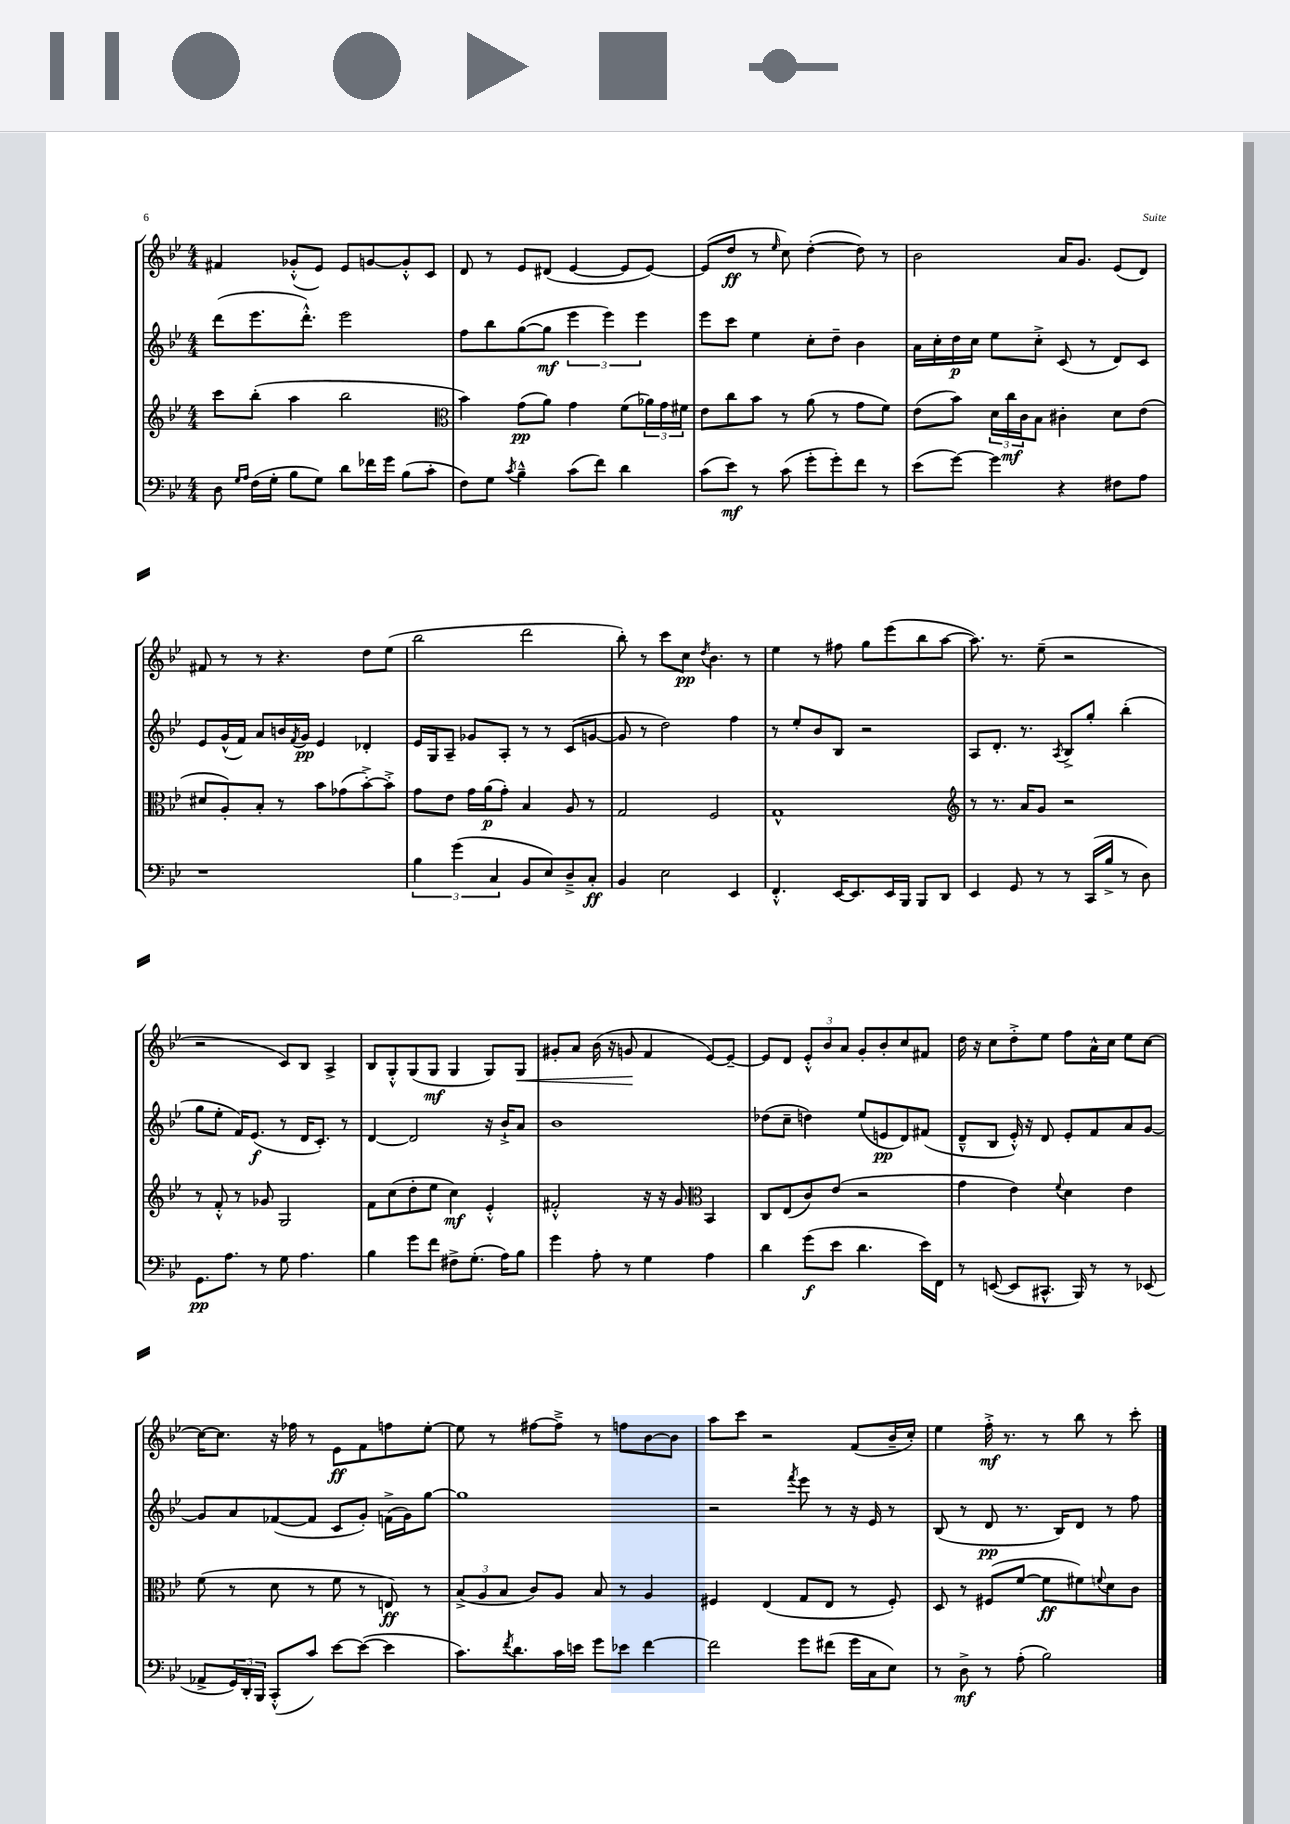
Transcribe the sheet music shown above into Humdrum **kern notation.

**kern	**dynam	**kern	**dynam	**kern	**dynam	**kern	**dynam
*part4	*part4	*part3	*part3	*part2	*part2	*part1	*part1
*staff4	*staff4	*staff3	*staff3	*staff2	*staff2	*staff1	*staff1
*clefF4	*	*clefG2	*	*clefG2	*	*clefG2	*
*k[b-e-]	*	*k[b-e-]	*	*k[b-e-]	*	*k[b-e-]	*
*M4/4	*	*M4/4	*	*M4/4	*	*M4/4	*
=6	=6	=6	=6	=6	=6	=6	=6
8D\	.	8ccc\L	.	(8ddd\L	.	4f#X/	.
16qqG/LL	.	.	.	.	.	.	.
16qqA/JJ	.	.	.	.	.	.	.
(16F\LL	.	(8bb-'\J	.	8.eee-\	.	.	.
16G'\JJ	.	.	.	.	.	.	.
8B-\L	.	4aa\	.	.	.	(8g-X'^^/L	.
.	.	.	.	8.ddd'^^\J)	.	.	.
8G\J)	.	.	.	.	.	8e-/J)	.
8d\L	.	2bb-\	.	2eee-\	.	8e-/L	.
16f-X\L	.	.	.	.	.	[8gn/	.
16g\JJ	.	.	.	.	.	.	.
(8B-\L	.	.	.	.	.	8g'^^/]	.
8c'\J	.	.	.	.	.	8c/J	.
=7	=7	=7	=7	=7	=7	=7	=7
*	*	*clefC3	*	*	*	*	*
8F\L)	.	4b-\)	.	8ff\L	.	8d/	.
8G\J	.	.	.	8bb-\	.	8r	.
8qc/	.	.	.	.	.	.	.
4B-~^^\	.	(8g\L	pp	([8gg\	.	8e-/L	.
.	.	8a\J)	.	8gg\J]	mf	(8d#X/J	.
(8c\L	.	4g\	.	6eee-\	.	[4e-/	.
8f\J)	.	.	.	.	.	.	.
.	.	.	.	6eee-\)	.	.	.
4d\	.	(8f\L	.	.	.	8e-/L]	.
.	.	.	.	6eee-\	.	.	.
.	.	24a-X\L)	.	.	.	[8e-/J)	.
.	.	24g\	.	.	.	.	.
.	.	24f#X\JJ	.	.	.	.	.
=8	=8	=8	=8	=8	=8	=8	=8
(8c\L	.	8e-\L	.	8eee-\L	.	(8e-/L]	.
8e-\J)	mf	8cc\	.	8ccc\J	.	8dd/J	ff
8r	.	8b-\J	.	4ee-\	.	8r	.
.	.	.	.	.	.	16qqee-/	.
(8c\	.	8r	.	.	.	8cc\)	.
8g'\L	.	(8a\	.	8cc'\L	.	([4dd'\	.
8g'\)	.	8r	.	8dd~\J	.	.	.
8f\J	.	8g\L	.	4b-\	.	8dd\])	.
8r	.	8f\J)	.	.	.	8r	.
=9	=9	=9	=9	=9	=9	=9	=9
(8e-\L	.	(8e-\L	.	16a\LL	.	2b-\	.
.	.	.	.	16cc'\	.	.	.
[8g\J)	.	8b-\J)	.	16dd\	p	.	.
.	.	.	.	16cc\JJ	.	.	.
4g\]	.	24d\LL	.	8ee-\L	.	.	.
.	.	24cc\	mf	.	.	.	.
.	.	24c\J	.	.	.	.	.
.	.	8B-\J	.	8cc'^\J	.	.	.
4r	.	4c#X'\	.	(8c/	.	16a/KL	.
.	.	.	.	.	.	8.g/J	.
.	.	.	.	8r	.	.	.
8F#X\L	.	8d\L	.	8d/L)	.	(8e-/L	.
8A\J	.	(8e-\J	.	8c/J	.	8d/J)	.
!!LO:LB:g=z
=10	=10	=10	=10	=10	=10	=10	=10
1r	.	8d#X/L	.	8e-/L	.	8f#X/	.
.	.	8A'/)	.	(16g^^/L	.	8r	.
.	.	.	.	16f/JJ)	.	.	.
.	.	8B-'/J	.	8a/L	.	8r	.
.	.	8r	.	16bn/L	.	4.r	.
.	.	.	.	8qf/	.	.	.
.	.	.	.	16g/JJ	pp	.	.
.	.	8b-\L	.	4e-/	.	.	.
.	.	(8g-X\	.	.	.	.	.
.	.	[8b-'^\)	.	4d-X'/	.	8dd\L	.
.	.	8b-'^\J]	.	.	.	(8ee-\J	.
=11	=11	=11	=11	=11	=11	=11	=11
6B-\	.	8g\L	.	16e-/LL	.	2bb-\	.
.	.	.	.	16G/J	.	.	.
.	.	8e-\J	.	8A~/J	.	.	.
(6g\	.	.	.	.	.	.	.
.	.	16g\LL	.	8g-X/L	.	.	.
.	.	(16a\J	p	.	.	.	.
6C/	.	.	.	.	.	.	.
.	.	8g'\J)	.	8A'/J	.	.	.
8BB-/L	.	4B-/	.	8r	.	2ddd\	.
8E-/)	.	.	.	8r	.	.	.
8D~^/	.	8A/	.	(8c/L	.	.	.
8C'/J	ff	8r	.	[8gn/J	.	.	.
=12	=12	=12	=12	=12	=12	=12	=12
4BB-/	.	2G/	.	8g/]	.	8bb-'\)	.
.	.	.	.	8r	.	8r	.
2E-\	.	.	.	2dd\)	.	8ccc\L	.
.	.	.	.	.	.	8cc\J	pp
.	.	.	.	.	.	8qdd/	.
.	.	2F/	.	.	.	4.b-\	.
4EE-/	.	.	.	4ff\	.	.	.
.	.	.	.	.	.	8r	.
=13	=13	=13	=13	=13	=13	=13	=13
4.FF'^^/	.	1G^^	.	8r	.	4ee-\	.
.	.	.	.	8ee-'/L	.	.	.
.	.	.	.	8b-/	.	8r	.
[16EE-/KL	.	.	.	8B-/J	.	8ff#X\	.
8.EE-/]	.	.	.	.	.	.	.
.	.	.	.	2r	.	8gg\L	.
16EE-/L	.	.	.	.	.	(8eee-\	.
16BBB-/JJ	.	.	.	.	.	.	.
8BBB-/L	.	.	.	.	.	8bb-\	.
8DD/J	.	.	.	.	.	[8aa\J	.
=14	=14	=14	=14	=14	=14	=14	=14
*	*	*clefG2	*	*	*	*	*
4EE-/	.	8r	.	8A/L	.	8.aa\])	.
.	.	8.r	.	8.d'/J	.	.	.
.	.	.	.	.	.	8.r	.
8GG/	.	.	.	.	.	.	.
.	.	16a/KL	.	8.r	.	.	.
8r	.	8g/J	.	.	.	(8ee-~\	.
.	.	.	.	8qA/	.	.	.
8r	.	2r	.	8B-^/L	.	2r	.
(16CC/LL	.	.	.	8gg'/J	.	.	.
16B-^/JJ	.	.	.	.	.	.	.
8r	.	.	.	(4bb-'\	.	.	.
8D\)	.	.	.	.	.	.	.
!!LO:LB:g=z
=15	=15	=15	=15	=15	=15	=15	=15
8.GG\L	pp	8r	.	8gg\L	.	2r	.
.	.	8f'^^/	.	8ee-'\J	.	.	.
8.A\J	.	.	.	.	.	.	.
.	.	8r	.	16f/KL)	.	.	.
.	.	.	.	(8.e-/J	f	.	.
8r	.	8g-X/	.	.	.	.	.
8G\	.	2G/	.	8r	.	8c/L)	.
4.A\	.	.	.	16d/KL	.	8B-/J	.
.	.	.	.	8.c'/J)	.	.	.
.	.	.	.	.	.	4A^/	.
.	.	.	.	8r	.	.	.
=16	=16	=16	=16	=16	=16	=16	=16
4B-\	.	8f\L	.	[4d/	.	8B-/L	.
.	.	(8cc\	.	.	.	8G'^^/	.
8g\L	.	8dd'\	.	2d/]	.	(8G/	.
8f\J	.	8ee-\J	.	.	.	8G/J	mf
8F#X^\L	.	4cc\)	mf	.	.	4G/	.
(8.G'\J	.	.	.	.	.	.	.
.	.	4e-'^^/	.	16r	.	8G/L)	.
16A\KL)	.	.	.	16b-`^/KL	.	.	.
!	!	!	!	!	!	!	!LO:HP:b
8B-\J	.	.	.	8a/J	.	8G/J	<
=17	=17	=17	=17	=17	=17	=17	=17
4g\	.	2f#X'^^/	.	1b-	.	8g#X'/L	.
.	.	.	.	.	.	8a/J	.
8A'\	.	.	.	.	.	(16b-\	.
.	.	.	.	.	.	16r	.
8r	.	.	.	.	.	8gn/	.
4G\	.	16r	.	.	.	4f/	[
.	.	16r	.	.	.	.	.
.	.	8g/	.	.	.	.	.
*	*	*clefC3	*	*	*	*	*
4A\	.	4BB-/	.	.	.	[8e-/L)	.
.	.	.	.	.	.	8e-~/J_	.
=18	=18	=18	=18	=18	=18	=18	=18
4d\	.	8C/L	.	(8dd-X\L	.	8e-/L]	.
.	.	(8E-/	.	8cc~\J	.	8d/J	.
(8g\L	f	8c/)	.	4ddn\)	.	12e-'^^/L	.
.	.	.	.	.	.	12b-/	.
8e-\J	.	(8e-/J	.	.	.	.	.
.	.	.	.	.	.	12a/J	.
4.d\	.	2r	.	(8ee-/L	.	8g'/L	.
.	.	.	.	8en/	pp	8b-'/	.
.	.	.	.	8d/)	.	8cc/	.
16e-\LL)	.	.	.	(8f#X/J	.	8f#X/J	.
16FF\JJ	.	.	.	.	.	.	.
=19	=19	=19	=19	=19	=19	=19	=19
8r	.	4g\	.	8d~^^/L	.	16dd\	.
.	.	.	.	.	.	16r	.
([8EEn/	.	.	.	8B-/J	.	8cc\L	.
8EE/L]	.	4e-\)	.	16e-'^^/)	.	8dd'^\	.
.	.	.	.	16r	.	.	.
8.CC#X^^/J	.	.	.	8d/	.	8ee-\J	.
.	.	8qqf/	.	.	.	.	.
.	.	4d\	.	8e-'/L	.	8ff\L	.
16BBB-/)	.	.	.	.	.	.	.
8r	.	.	.	8f/	.	16a^^\L	.
.	.	.	.	.	.	16cc\JJ	.
8r	.	4e-\	.	8a/	.	8ee-\L	.
(8EE-X/	.	.	.	[8g/J	.	[8cc\J	.
!!LO:LB:g=z
=20	=20	=20	=20	=20	=20	=20	=20
8AA-X^/L	.	(8f\	.	8g/L]	.	16cc\KL_	.
.	.	.	.	.	.	8.cc\J]	.
24GG/L)	.	8r	.	8a/	.	.	.
24DD'/	.	.	.	.	.	.	.
24BBB-/JJ	.	.	.	.	.	.	.
(8CC'^^/L	.	8d\	.	([8f-X/	.	16r	.
.	.	.	.	.	.	16ff-X\	.
8c/J)	.	8r	.	8f-/J]	.	8r	.
[8e-\L	.	8f\	.	8c/L	.	8e-\L	ff
(8e-\J_	.	8r	.	8g'/J)	.	8f\	.
4e-\]	.	8En/)	ff	(16fn^\LL	.	8ffn\	.
.	.	.	.	16g\J)	.	.	.
.	.	8r	.	[8gg\J	.	[8ee-'\J	.
=21	=21	=21	=21	=21	=21	=21	=21
8.c\L)	.	(12B-^/L	.	1gg]	.	8ee-\]	.
.	.	12A/	.	.	.	.	.
.	.	.	.	.	.	8r	.
.	.	12B-/J	.	.	.	.	.
8qf/	.	.	.	.	.	.	.
8.d\	.	.	.	.	.	.	.
.	.	8c/L)	.	.	.	[8ff#X\L	.
16c\L	.	8A/J	.	.	.	8ff#~^\J]	.
16en\JJ	.	.	.	.	.	.	.
8g\L	.	8B-/	.	.	.	8r	.
8e-X\J	.	8r	.	.	.	8ffn\L	.
[4f\	.	4A/	.	.	.	[8b-\	.
.	.	.	.	.	.	8b-\J]	.
=22	=22	=22	=22	=22	=22	=22	=22
2f\]	.	4F#X/	.	2r	.	8aa\L	.
.	.	.	.	.	.	8ccc\J	.
.	.	(4E-/	.	.	.	2r	.
.	.	.	.	8qfff/	.	.	.
8g\L	.	8G/L	.	8eee-\	.	.	.
(8f#X\J	.	8E-/J	.	8r	.	.	.
16g\LL	.	8r	.	16r	.	(8f/L	.
16C\J	.	.	.	16e-/	.	.	.
8E-\J)	.	8F#'/)	.	8r	.	16b-~/L	.
.	.	.	.	.	.	16cc'/JJ)	.
=23	=23	=23	=23	=23	=23	=23	=23
8r	.	8D/	.	(8B-/	.	4ee-\	.
8D^\	mf	8r	.	8r	.	.	.
8r	.	(8F#X/L	.	8d/	pp	16ff'^\	mf
.	.	.	.	.	.	8.r	.
(8A'\	.	[8f/J	.	8.r	.	.	.
2B-\)	.	8f\L]	ff	.	.	8r	.
.	.	.	.	16B-/KL)	.	.	.
.	.	8f#X\)	.	8d/J	.	8bb-\	.
.	.	8qqfn/	.	.	.	.	.
.	.	8d\	.	8r	.	8r	.
.	.	8c\J	.	8ff\	.	8ccc'\	.
==	==	==	==	==	==	==	==
*-	*-	*-	*-	*-	*-	*-	*-
